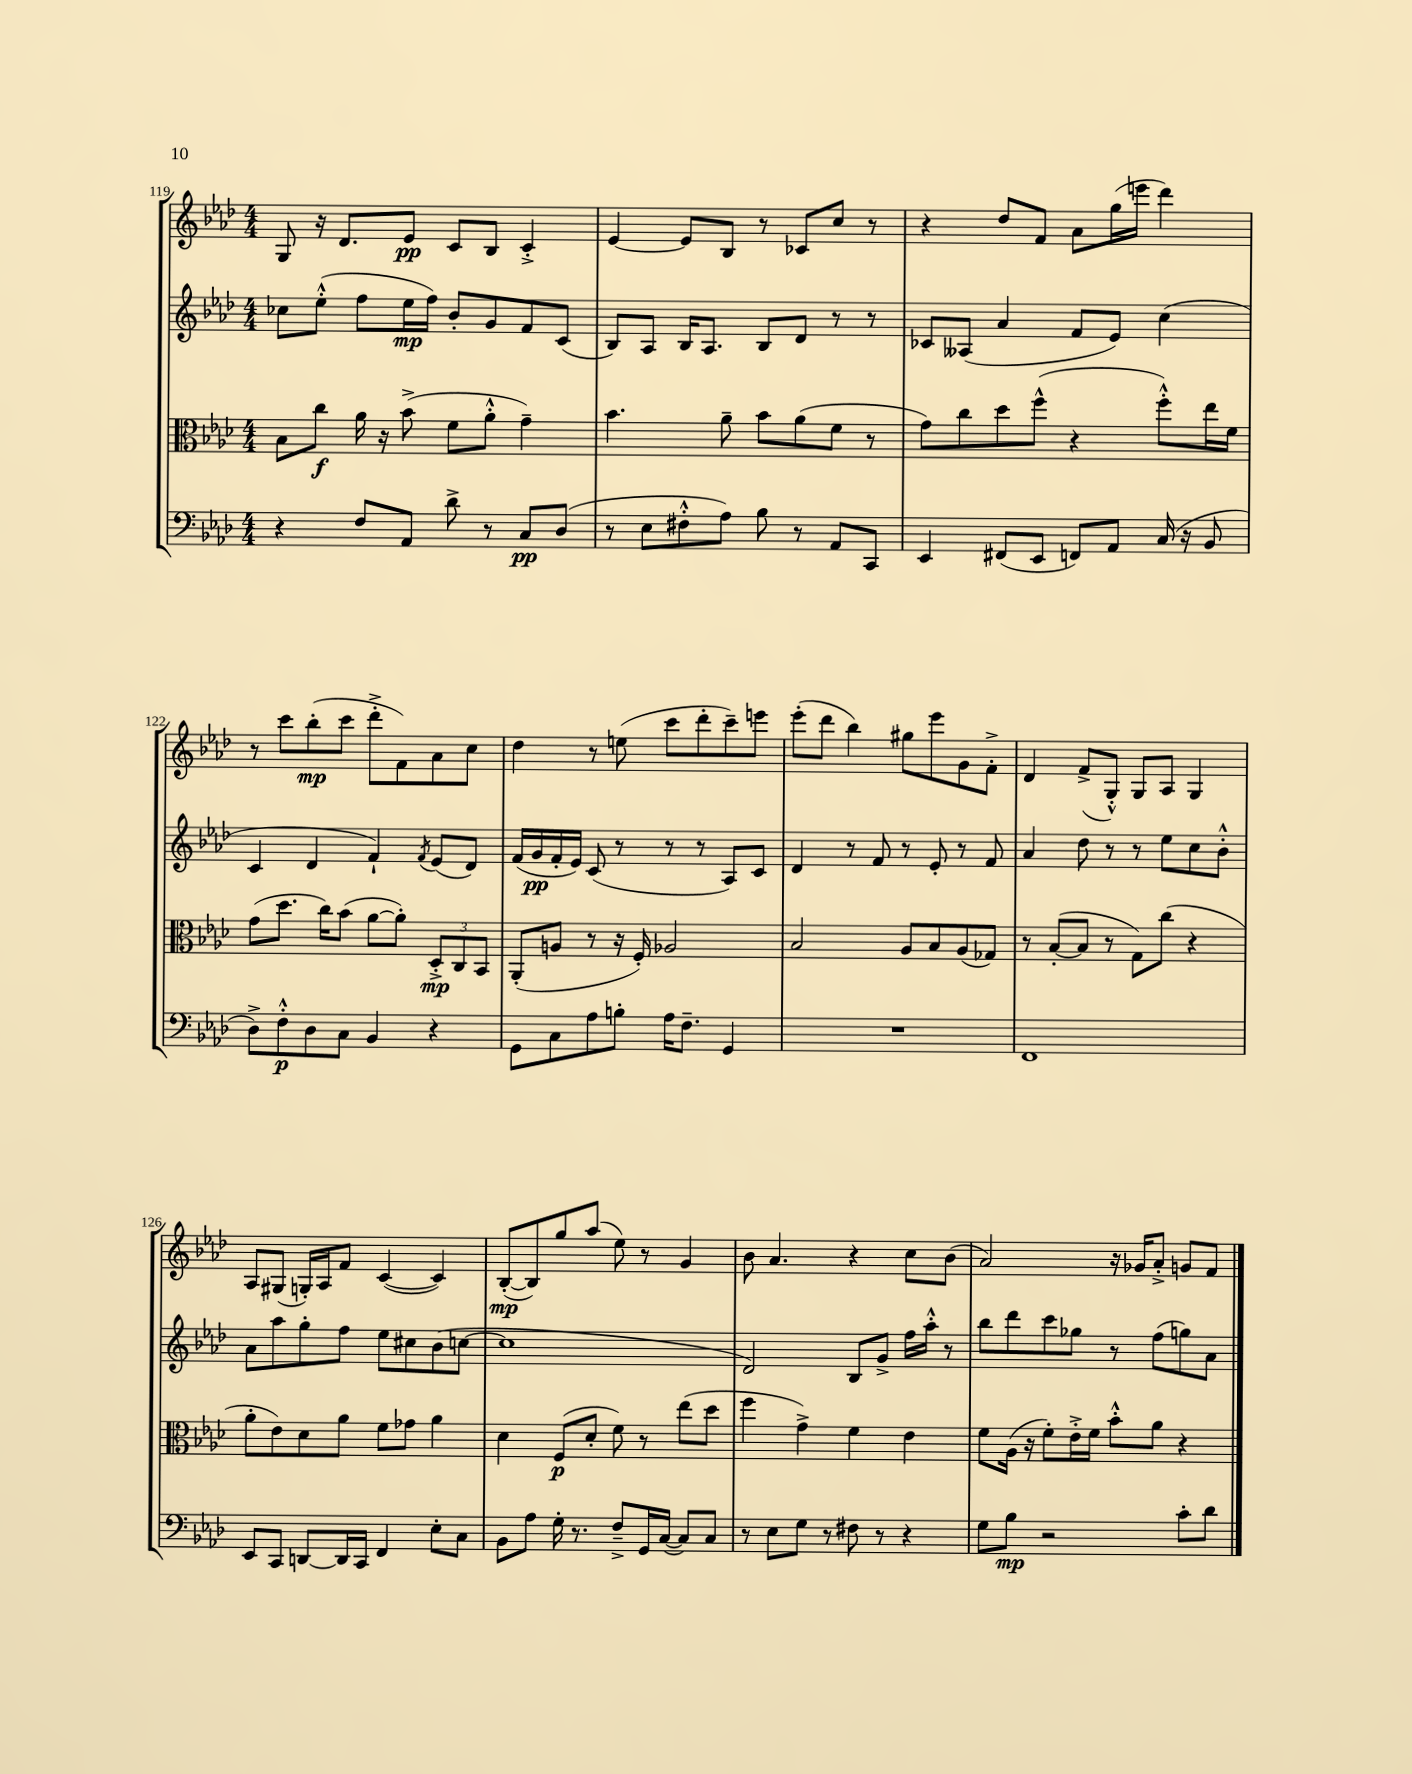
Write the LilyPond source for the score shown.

<<
\new StaffGroup <<
\new Staff = "s0" {
    \clef treble \key aes \major \numericTimeSignature \time 4/4
    g8 r16 des'8. ees'8\pp c'8 bes8 c'4-.-> |
    ees'4~ ees'8 bes8 r8 ces'8 c''8 r8 |
    r4 des''8 f'8 aes'8 g''16( e'''16 des'''4) |
    r8 c'''8 bes''8-.\mp( c'''8 des'''8-.-> f'8) aes'8 c''8 |
    des''4 r8 e''8( c'''8 des'''8-. c'''8--) e'''8 |
    ees'''8-.( des'''8 bes''4) gis''8 ees'''8 g'8 f'8-.-> |
    des'4 f'8->( g8-.-^) g8 aes8 g4 |
    aes8 gis8( g16-.) aes16 f'8 c'4~( c'4) |
    bes8~-.\mp( bes8) g''8 aes''8( ees''8) r8 g'4 |
    bes'8 aes'4. r4 c''8 bes'8( |
    aes'2) r16 ges'16 aes'8-.-> g'8 f'8 \bar "|." |
}
\new Staff = "s1" {
    \clef treble \key aes \major \numericTimeSignature \time 4/4
    ces''8 ees''8-.-^( f''8 ees''16\mp f''16) bes'8-. g'8 f'8 c'8( |
    bes8) aes8 bes16 aes8. bes8 des'8 r8 r8 |
    ces'8 aeses8( aes'4 f'8 ees'8) c''4( |
    c'4 des'4 f'4-!) \acciaccatura { f'8 } ees'8( des'8) |
    f'16( g'16\pp f'16-. ees'16) c'8( r8 r8 r8 aes8) c'8 |
    des'4 r8 f'8 r8 ees'8-. r8 f'8 |
    aes'4 des''8 r8 r8 ees''8 c''8 bes'8-.-^ |
    aes'8 aes''8 g''8-. f''8 ees''8 cis''8 bes'8( c''8~ |
    c''1 |
    des'2) bes8 g'8-> f''16 aes''16-.-^ r8 |
    bes''8 des'''8 c'''8 ges''8 r8 f''8( g''8) aes'8 \bar "|." |
}
\new Staff = "s2" {
    \clef alto \key aes \major \numericTimeSignature \time 4/4
    bes8 c''8\f aes'16 r16 bes'8->( f'8 aes'8-.-^ g'4--) |
    bes'4. aes'8-- bes'8 aes'8( f'8 r8 |
    g'8) c''8 des''8 f''8-^( r4 f''8-.-^) ees''16 f'16 |
    g'8( des''8. c''16) bes'8( aes'8~ aes'8-.) \tuplet 3/2 { des8-.->\mp c8 bes,8 } |
    aes,8-.( a8 r8 r16 f16-.) aes2 |
    bes2 aes8 bes8 aes8( ges8) |
    r8 bes8~-.( bes8 r8 g8) c''8( r4 |
    aes'8-. ees'8) des'8 aes'8 f'8 ges'8 aes'4 |
    des'4 f8\p( des'8-. f'8) r8 ees''8( des''8 |
    f''4 g'4->) f'4 ees'4 |
    f'8 aes16( r16 f'8-.) ees'16-.-> f'16 bes'8-.-^ aes'8 r4 \bar "|." |
}
\new Staff = "s3" {
    \clef bass \key aes \major \numericTimeSignature \time 4/4
    r4 f8 aes,8 des'8-> r8 c8\pp des8( |
    r8 ees8 fis8-.-^ aes8) bes8 r8 aes,8 c,8 |
    ees,4 fis,8( ees,8 f,8) aes,8 c16( r16 bes,8 |
    des8->) f8-.-^\p des8 c8 bes,4 r4 |
    g,8 c8 aes8 b8-. aes16 f8.-- g,4 |
    R1 |
    f,1 |
    ees,8 c,8 d,8~ d,16 c,16 f,4 ees8-. c8 |
    bes,8 aes8 g16-. r8. f8---> g,16 c16~( c8) c8 |
    r8 ees8 g8 r8 fis8 r8 r4 |
    g8 bes8\mp r2 c'8-. des'8 \bar "|." |
}
>>
>>
\layout { \context { \Score currentBarNumber = #119 } }
